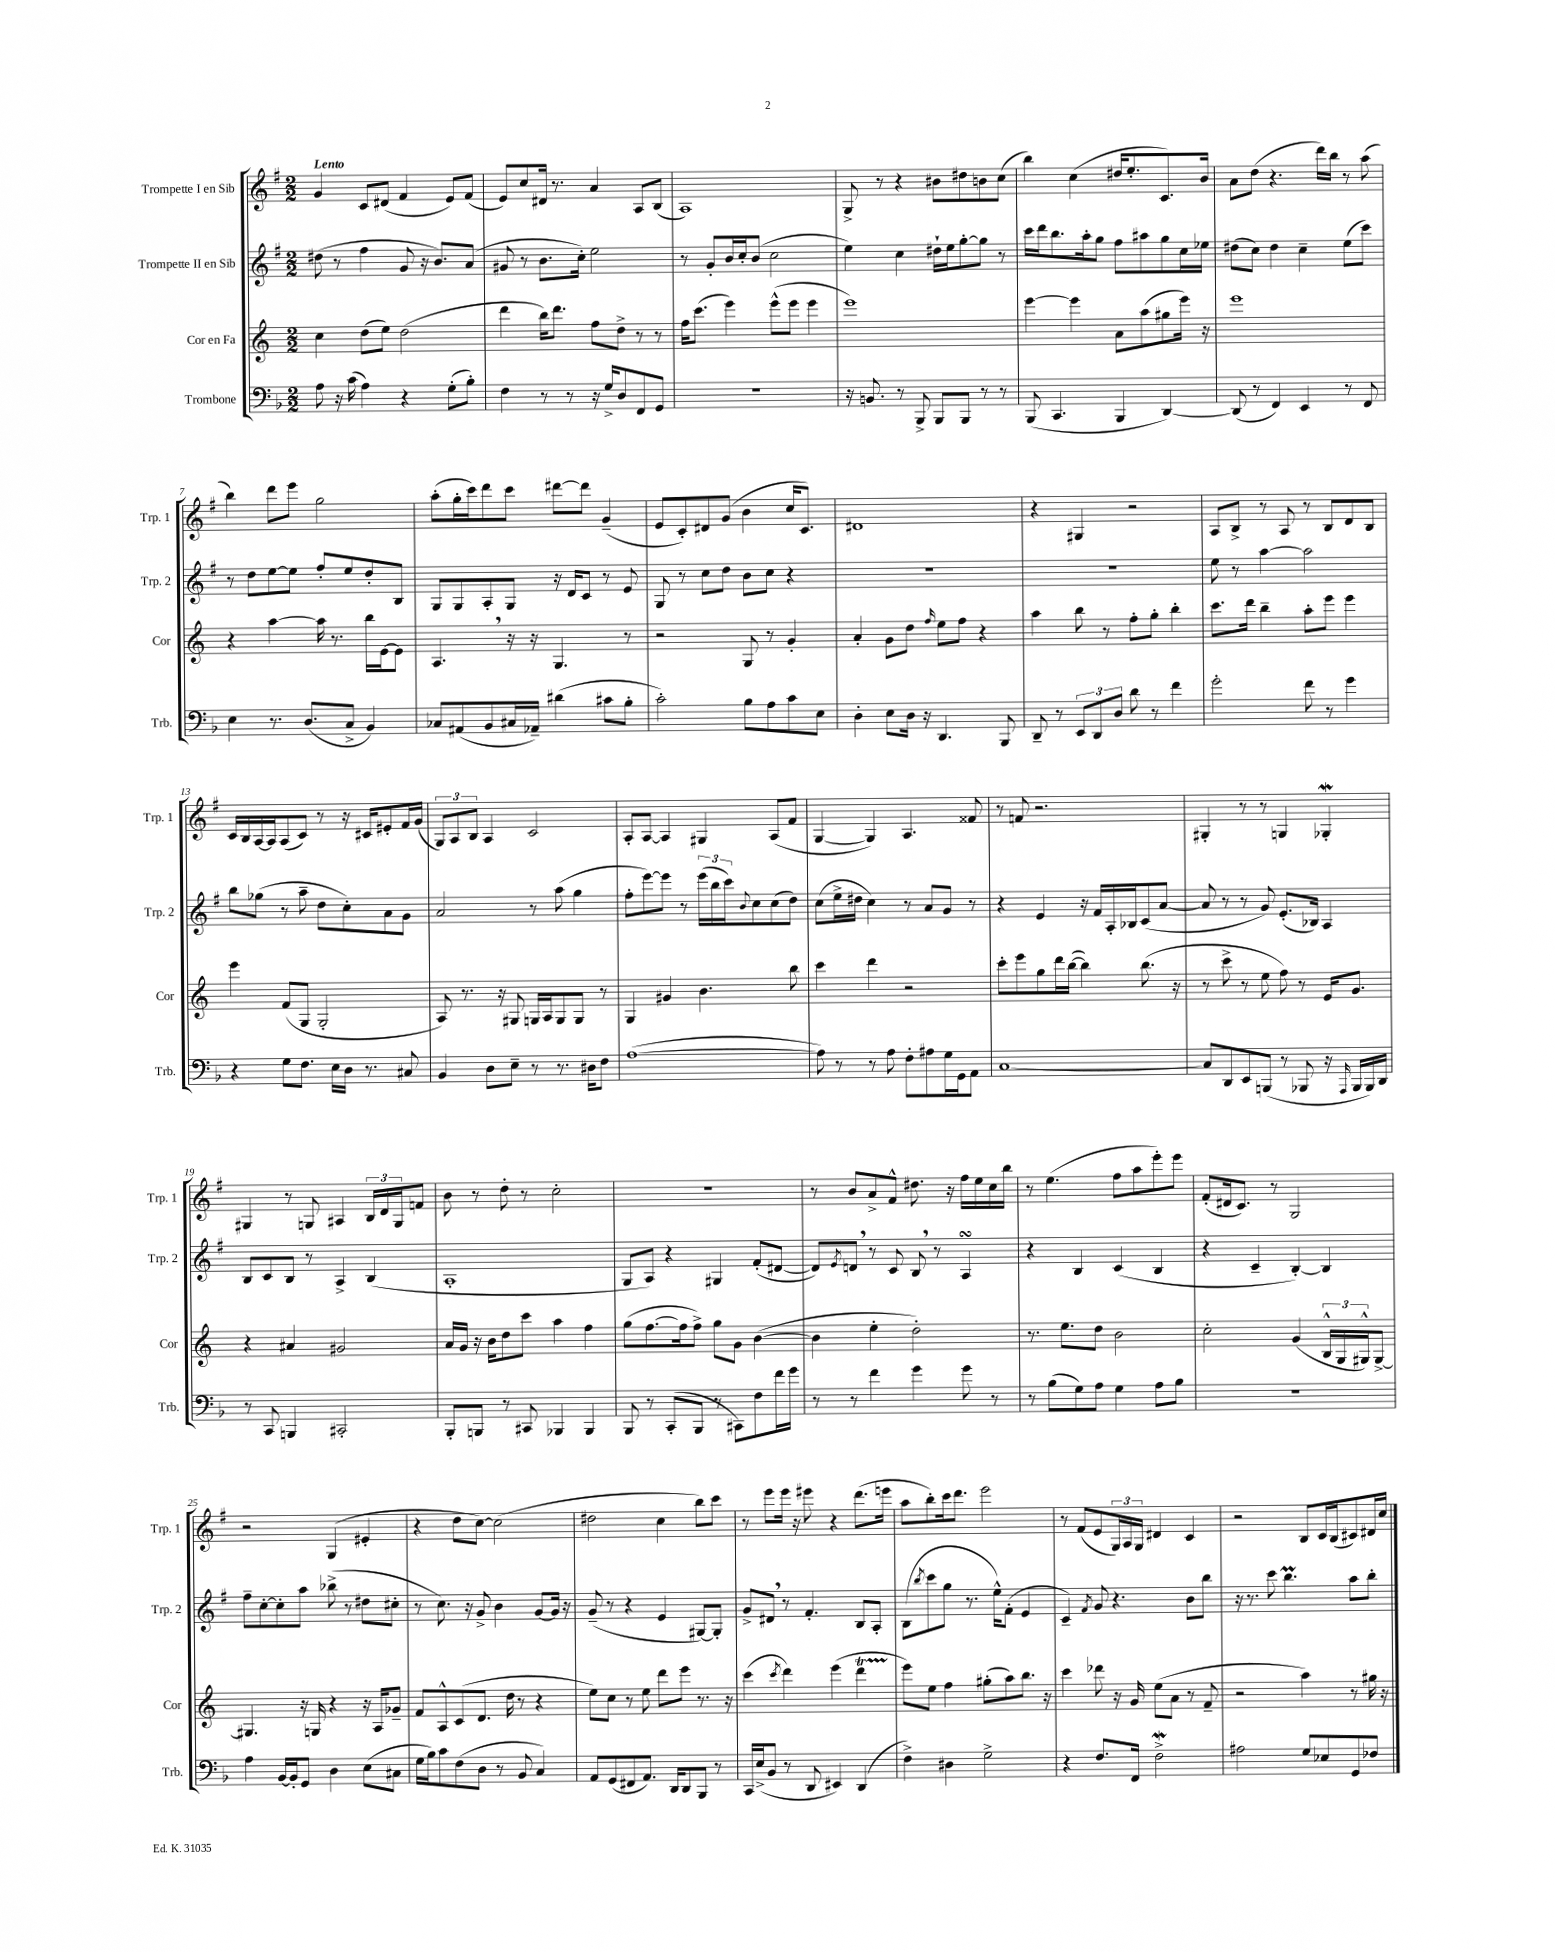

**kern	**kern	**kern	**kern
*staff4	*staff3	*staff2	*staff1
*clefF4	*clefG2	*clefG2	*clefG2
*k[b-]	*k[]	*k[f#]	*k[f#]
*M2/2	*M2/2	*M2/2	*M2/2
8A	4cc	(8dd#	4g
16r	.	8r	.
(16c	.	.	.
4A)	(8dd	4ff#	8c
.	8ee)	.	(8d#
4r	(2dd	8g	4f#
.	.	16r	.
.	.	8.b)	.
(8G'	.	.	8e)
8B-')	.	(8a	(8f#
=	=	=	=
4F	4ddd	8g#	8e)
.	.	8r	8cc
8r	16bb)	8.b	16d#
.	8.ddd	.	8.r
8r	.	.	.
.	.	16cc')	.
16r	8ff	2ee	4a
16G^	.	.	.
8D	8dd^	.	.
8FF	8r	.	8A
8GG	8r	.	(8B
=	=	=	=
1r	16ff	8r	1A)
.	(8.ccc	.	.
.	.	8g'	.
.	4eee)	16b	.
.	.	16cc'	.
.	.	(8b	.
.	(8eee^^	2cc	.
.	8eee	.	.
.	4eee	.	.
=	=	=	=
16r	1eee)	4ee)	8G^
8.BB	.	.	.
.	.	.	8r
8r	.	4cc	4r
8BBB-^	.	.	.
8BBB-	.	16dd#`	8b#
.	.	16ee	.
8BBB-	.	[8gg'	8dd#
8r	.	8gg]	8b
8r	.	8r	(8cc
=	=	=	=
(8BBB-	[4eee	16ccc	4bb)
.	.	16ddd	.
4.CC	.	8.bb	.
.	4eee]	.	(4cc
.	.	16aa'	.
.	.	8gg	.
4BBB-	8a	8ff#	16dd#
.	.	.	8.ee'
.	(8aa	8aa#	.
[4DD)	8gg#	8gg	8.c)
.	16eee)	16cc	.
.	16r	16ee-	16b
=	=	=	=
(8DD]	1eee	(8dd#	8a
8r	.	8cc)	(8dd
4FF)	.	4dd#	4.r
4EE	.	4cc~	.
.	.	.	16ddd)
.	.	.	16bb
8r	.	(8ee	8r
8FF	.	8ccc)	(8aa
=	=	=	=
4E	4r	8r	4bb)
.	.	8dd	.
8.r	[4aa	[8ee	8ddd
.	.	8ee]	8eee
(8.D	.	.	.
.	16aa]	8ff#'	2gg
.	8.r	.	.
8C^	.	8ee	.
4BB-)	16bb	8dd'	.
.	[16e	.	.
.	8e]	8B	.
=	=	=	=
8C-	4.A	8G	(8aa'
(8AA#	.	8G	16gg'
.	.	.	16ccc)
8BB-	.	8A'	8ddd
16C#	16r	8G	8ccc
16AA-~)	16r	.	.
(4d#	4.G	16r	[8ddd#
.	.	16d	.
.	.	8c	8ddd#]
8c#	.	8r	(4g~
8B-'	8r	8e	.
=	=	=	=
2c')	2r	8G	8e
.	.	8r	8c')
.	.	8cc	8d#
.	.	8dd	(8g
8B-	8G	8b	4b
8A	8r	8cc	.
8c	4g'	4r	16cc
.	.	.	8.c)
8E	.	.	.
=	=	=	=
4D'	4a'	1r	1d#
8E	8g	.	.
16D	8dd	.	.
16r	.	.	.
.	16qqff	.	.
4.DD	8ee	.	.
.	8ff	.	.
.	4r	.	.
8BBB-	.	.	.
=	=	=	=
8DD~	4aa	1r	4r
8r	.	.	.
12EE	8bb	.	4G#
12DD	.	.	.
.	8r	.	.
12D	.	.	.
8d	8ff'	.	2r
8r	8gg'	.	.
4f	4bb'	.	.
=	=	=	=
2g'	8.ccc	8ee	8A
.	.	8r	8B^
.	16ddd	.	.
.	4bb~	[4aa	8r
.	.	.	8A
8f	8aa'	2aa]	8r
8r	8eee	.	8B
4g	4eee	.	8d
.	.	.	8B
=	=	=	=
4r	4eee	8bb	16c
.	.	.	16B
.	.	(8gg-	[16A
.	.	.	16A]
8G	(8f	8r	(8A
8.F	8G	8aa~	8c)
.	2G'	8dd	8r
16E	.	.	.
16D	.	8cc')	16r
8.r	.	.	16c#
.	.	8a	8e#'
8C#	.	8g	16f#
.	.	.	(16g
=	=	=	=
4BB-	8A)	2a	12G)
.	.	.	12A
.	8.r	.	.
.	.	.	12B
8D	.	.	4A
.	16r	.	.
8E~	8G#	.	.
8r	16G	8r	2c
.	16A	.	.
8.r	8G	(8aa	.
.	8G	4gg	.
16D#	.	.	.
8F	8r	.	.
=	=	=	=
([1A	4G	8ff#'	8A'
.	.	[8eee)	[8A
.	4g#	8eee]	4A]
.	.	8r	.
.	4.b	(24eee	4G#
.	.	24bb	.
.	.	24ccc)	.
.	.	8qqb	.
.	.	8cc	.
.	.	(8cc	(8A
.	8bb	8dd)	8f#
=	=	=	=
8A])	4ccc	(8cc	[4G
8r	.	16ee^	.
.	.	16dd#	.
8r	4ddd	4cc)	4G])
8A	.	.	.
8F'	2r	8r	4.A
8A#	.	8a	.
16G	.	8g	.
16GG	.	.	.
8AA	.	8r	8f##
=	=	=	=
[1C	8ccc'	4r	8r
.	8eee	.	8f
.	8gg	4e	2.r
.	16ddd	.	.
.	([16bb	.	.
.	4bb])	16r	.
.	.	16f#	.
.	.	16A'	.
.	.	16B-	.
.	(8.bb	(8c	.
.	.	[8a	.
.	16r	.	.
=	=	=	=
8C]	8r	8a]	4G#'
8DD	8ccc^	8r	.
8EE	8r	8r	8r
(8BBB	8ee	8g)	8r
8r	8ff)	(8.e'	4G
8BBB-	8r	.	.
.	.	16B-)	.
16r	16e	4A	4G-'
16qqAAA	.	.	.
16BBB-	8.g	.	.
16BBB-)	.	.	.
16DD	.	.	.
=	=	=	=
8r	4r	8B	4G#
8CC	.	8c	.
4BBB	4a#	8B	8r
.	.	8r	8G
2CC#'	2g#	4A^	4A#
.	.	(4B	24B
.	.	.	24d
.	.	.	24G
.	.	.	8f
=	=	=	=
8BBB-'	16a	1A'	8b
.	16g	.	.
8BBB	16r	.	8r
.	16b	.	.
8r	8dd	.	8dd'
8CC#	8ccc	.	8r
4BBB-	4aa	.	2cc'
4BBB-	4ff	.	.
=	=	=	=
8BBB-	(8gg	8G	1r
8r	[8.ff	8A)	.
(8CC'	.	4r	.
.	16ff]	.	.
8BBB-	8ff^)	.	.
8r	8gg	4G#	.
8CC#)	8g	.	.
8F	([4b	(8f#'	.
16f	.	[8d#	.
16g	.	.	.
=	=	=	=
8r	4b]	8d#])	8r
.	.	8qe	.
8r	.	8d	8b
4f	4ee'	8r	8a^
.	.	8c	8f#^^
4g	2dd')	8B	8.dd#
.	.	8r	.
.	.	.	16r
8g	.	4A	16ff#
.	.	.	16ee
8r	.	.	16cc
.	.	.	16bb
=	=	=	=
8r	8.r	4r	8r
(8B-	.	.	(4.ee
.	8.ee	.	.
8G)	.	4B	.
8A	8dd	.	.
4G	2b	(4c	8ff#
.	.	.	8aa
8A	.	4B	8eee')
8B-	.	.	8eee
=	=	=	=
1r	2cc'	4r	(8f#'
.	.	.	16d#
.	.	.	8.c)
.	.	4c~	.
.	.	.	8r
.	(4g	[4B')	2G
.	24B^^	4B]	.
.	24G	.	.
.	24G#^^)	.	.
.	[8G#^	.	.
=	=	=	=
4A	4.G#]	8ff#~	2r
.	.	[8cc'	.
[16BB-	.	8cc']	.
16BB-']	.	.	.
8GG	16r	8aa	.
.	16G	.	.
4D	4r	(8bb-^	(4G
.	.	8r	.
(8E	16r	8dd#	4e#'
.	16A	.	.
8C#	8g-~	8cc#'	.
=	=	=	=
16G	8f	8r	4r
16B-)	.	.	.
8c	8A^^	8.cc)	.
(8F	(8c	.	8dd
.	.	16r	.
8D	8.d	8g^	[8cc)
8r	.	4b	(2cc]
.	16dd	.	.
8BB-	8r	.	.
4C)	4r	[8g	.
.	.	16g]	.
.	.	16r	.
=	=	=	=
8AA	8ee)	(8g~	2dd#
(8GG	8cc	8r	.
8FF#	8r	4r	.
8.AA)	8ee	.	.
.	8ddd	4e	4cc
16DD	.	.	.
8DD	8eee	.	.
8BBB-	8.r	[8G#)	8bb)
8r	.	8G#']	8ccc
.	16r	.	.
=	=	=	=
16CC	(4ccc	8g^	8r
(16E^	.	.	.
8BB-	.	8d#	8eee
.	8qccc	.	.
8r	4ddd)	8r	16eee
.	.	.	16r
8DD	.	4.f#'	8eee#
4EE#)	(4eee	.	4r
(4DD	4ddd	8B	(8.ddd
.	.	8A'	.
.	.	.	16eee
=	=	=	=
4F^)	8eee)	(8B	8aa
.	.	8qbb	.
.	8ee	8ccc	8bb')
4D#	4ff	8gg	16ccc
.	.	.	8.ddd
.	.	8.r	.
2G^	(8gg#'	.	2eee
.	.	16ee^^)	.
.	8aa)	(8f#'	.
.	8.bb	4e	.
.	16r	.	.
=	=	=	=
4r	4ccc	4c~)	8r
.	.	.	(8f#
.	.	8qf#	.
8.F	8ddd-	8g	8e
.	16r	4.r	24G)
.	.	.	24A
16FF	16g	.	.
.	.	.	24G
2F^	(8ee	.	4d#
.	8a	.	.
.	8r	8b	4c
.	8f~	8bb	.
=	=	=	=
2A#	2r	16r	2r
.	.	8.r	.
.	.	8ccc	.
.	.	4.bb	.
8G	4aa)	.	8B
8E-	.	.	16c
.	.	.	(16B
8GG	8r	8aa	8c#)
8F-	16gg#	8bb'	16d#
.	16r	.	16cc
==	==	==	==
*-	*-	*-	*-
